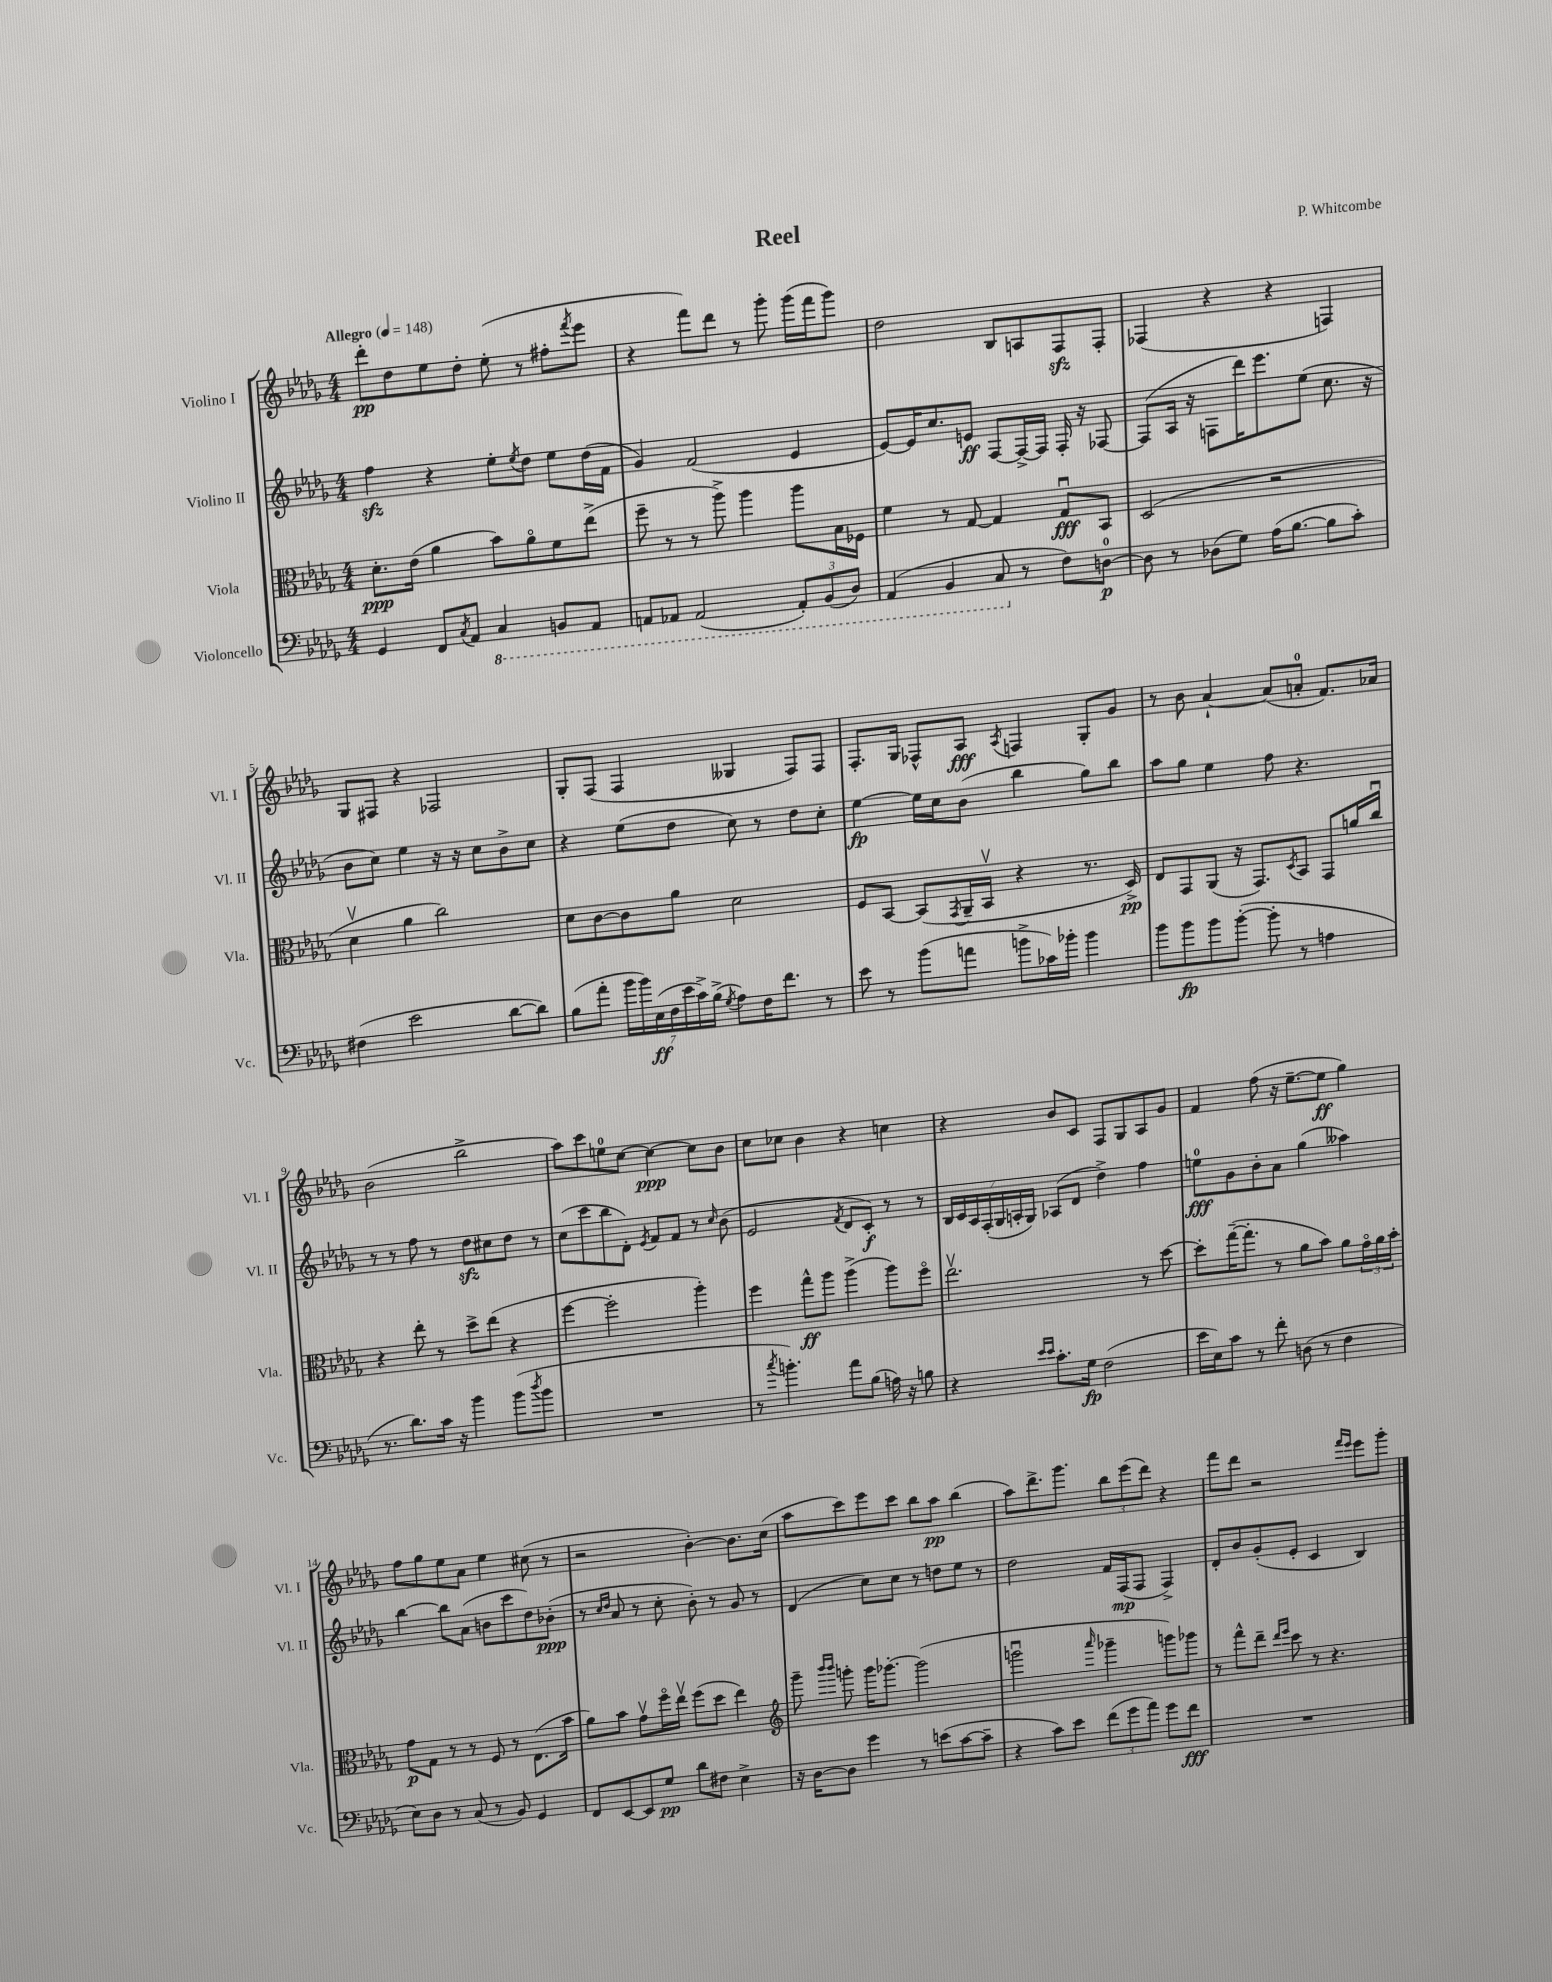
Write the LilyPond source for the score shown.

\header { title = "Reel" composer = "P. Whitcombe" }
<<
\new StaffGroup <<
\new Staff = "s0" \with { instrumentName = "Violino I" shortInstrumentName = "Vl. I" } {
    \clef treble \key des \major \numericTimeSignature \time 4/4 \tempo "Allegro" 4 = 148
    des'''8-.\pp des''8 ees''8 des''8-. ees''8-.( r8 fis''8-. \acciaccatura { f'''8 } ees'''8 |
    r4 f'''8) des'''8 r8 ges'''8-. ges'''16( f'''16 ges'''8) |
    des''2 bes8 a8 f8\sfz f8-. |
    fes4( r4 r4 f4) |
    ges8 fis8 r4 fes2 |
    ges8-. f8( f4 geses4 f8) f8 |
    f8.-. ges16 fes8-^ aes8\fff \acciaccatura { aes8 } f4 ges8-. ges'8 |
    r8 bes'8 aes'4~-! aes'8( a'8-0-. f'8.) aes'16 |
    bes'2( bes''2-> |
    aes''8) c'''8 e''8-0 c''8~ c''4~\ppp c''8 bes'8 |
    c''8 ces''8 bes'4 r4 c''4 |
    r4 bes'8 c'8 f8 ges8 aes8 ges'8 |
    f'4 f''8( r16 ees''8.~-- ees''8\ff ges''4) |
    f''8 ges''8 ees''8 aes'8 ees''4 cis''8( r8 |
    r2 bes'4~-.) bes'8. c''16( |
    aes''8 c'''8) ees'''8 c'''8 bes''8 aes''8\pp bes''4( |
    aes''8) des'''8.-> ges'''8. \tuplet 3/2 { bes''8 ees'''8( des'''8) } r4 |
    f'''8 des'''8 r2 \grace { f'''16 ees'''16 } ees'''8 ges'''8-. \bar "|." |
}
\new Staff = "s1" \with { instrumentName = "Violino II" shortInstrumentName = "Vl. II" } {
    \clef treble \key des \major \numericTimeSignature \time 4/4
    f''4\sfz r4 ees''8-. \acciaccatura { ees''8 } des''8 ees''8 des''16( f'16 |
    ges'4) f'2( ees'4 |
    ees'8~) ees'16 c''8. e'8\ff f8~ f16~-> f16 f16-. r16 fes8~ |
    fes8( aes16 r16 f8 des'''16) ees'''8. ees''8( c''8. r16 |
    bes'8 c''8) ees''4 r16 r16 c''8 bes'8-> c''8 |
    r4 ees''8( des''8 c''8) r8 des''8 c''8-. |
    ees''4~\fp ees''16 c''16 bes'8( bes''4 ges''8) bes''8 |
    aes''8 ges''8 ees''4 f''8 r4. |
    r8 r8 f''8 r8 des''8\sfz cis''8 des''8 r8 |
    c''8( c'''8 bes''8 des'8-.) \acciaccatura { ees'8 } f'8 f'8 r8 \grace { c''16 } bes'8( |
    ees'2 \acciaccatura { f'8 } des'8 c'8-.\f) r8 r8 |
    \tuplet 7/4 { bes16 c'16 aes16 f16-.( ges16 a16-. ges16) } aes8( des'8 des''4->) f''4 |
    e''8-0\fff ges'8 bes'8-. aes'8 ges''4( aeses''4) |
    bes''4~ bes''8 aes'8( b'8 c'''8 des''8) bes'8-.\ppp( |
    r8 \grace { c''16 des''16 } aes'8 r8 c''8-. bes'8-.) r8 ges'8 r8 |
    des'4( c''8) c''8 r8 d''8 ees''8 r8 |
    des''2 f'16 f16\mp( f8 f4->) |
    des'8-. bes'8 ges'8-.( ees'8-. c'4 bes4) \bar "|." |
}
\new Staff = "s2" \with { instrumentName = "Viola" shortInstrumentName = "Vla." } {
    \clef alto \key des \major \numericTimeSignature \time 4/4
    des'8.-.\ppp ees'16( aes'4 bes'8) aes'8\flageolet f'8 ees''8->( |
    f''8-- r8 r8 aes''8->) aes''4 aes''8 bes16 fes16 |
    f'4 r8 ges8~ ges4 ges8\downbow\fff bes,8 |
    des2( r2 |
    des'4\upbow aes'4 c''2) |
    des'8 c'8~ c'8 aes'8 des'2 |
    f8 bes,8~ bes,8( \acciaccatura { ges,8 } aes,16-- bes,16\upbow r4 r8. des16->\pp) |
    ees8 ges,8 aes,8( r16 ges,8.) \acciaccatura { des8 } bes,8 ges,8 a'16 c''16\downbow |
    r4 ees''8-. r8 des''8-> ees''8( r4 |
    f''4~ f''2-. aes''4-.) |
    f''4 ges''8-^\ff aes''8 aes''4->( aes''8) f''8\flageolet |
    ees''2.\upbow r8 des''8~ |
    des''8-. ges''16~--( ges''8.-. r8 aes'8 bes'8) aes'8 \tuplet 3/2 { ges'16\flageolet aes'16 bes'16-. } |
    ges'8\p ges8 r8 r8 f8 r8 ees8.( bes'16 |
    aes'8) bes'8 ges'8\upbow f''16\flageolet ees''16\upbow f''8( des''8 ees''4) |
    \clef treble ges'''8-- \grace { bes'''16 bes'''16 } g'''8-. g'''16 ges'''8.~-. ges'''2( |
    g'''2\downbow \grace { aes'''16 } ges'''4-- g'''8) ges'''8 |
    r8 f'''8-^ des'''8-- \grace { des'''16 ees'''16 } c'''8 r8 r4. \bar "|." |
}
\new Staff = "s3" \with { instrumentName = "Violoncello" shortInstrumentName = "Vc." } {
    \clef bass \key des \major \numericTimeSignature \time 4/4
    ges,4 f,8 \acciaccatura { c8 } aes,8 \ottava #-1 c,4 b,,8 aes,,8 |
    a,,8 aes,,8 aes,,2( \tuplet 3/2 { aes,,8-.) bes,,8( des,8) } |
    aes,,4( bes,,4 c,8 \ottava #0 r8 f8) d8-0~\p |
    d8 r8 des8( ges8) aes16( bes8.~ bes8 c'8-.) |
    fis4( ees'2 des'8~ des'8) |
    bes8( aes'8-. \tuplet 7/4 { bes'16 bes'16) ees16\ff( f16 ees'16 c'16->) bes16->( } \acciaccatura { ges8 } aes8) f16 f'8. r8 |
    ees'8 r8 bes'8( a'8 b'8-> ces'16) bes'16-. bes'4 |
    bes'8 bes'8\fp bes'8 bes'8~-.( bes'8-. r8 a4 |
    r8. des'8.) c'16 r16 bes'4 bes'8( \acciaccatura { des''8 } bes'8 |
    R1 |
    r8 \acciaccatura { c''8 } b'4.-.) aes'8 bes8( a16) r16 b8 |
    r4 \grace { ees'16 ees'16 } c'8.-. ges16\fp f2( |
    ees'16 ees16) c'8 r8 f'8-. d8( r8 f4 |
    ees8) des8 r8 c8( r8 bes,8) ges,4 |
    f,8 ees,8~ ees,8 ges8\pp des'8 fis8 ees4-> |
    r16 des16~ des8 ges'4 r8 e'8( c'8~ c'8-- |
    r4 c'8) ees'8 \tuplet 3/2 { f'8( ges'8 aes'8) } ges'8 f'8\fff |
    R1 \bar "|." |
}
>>
>>
